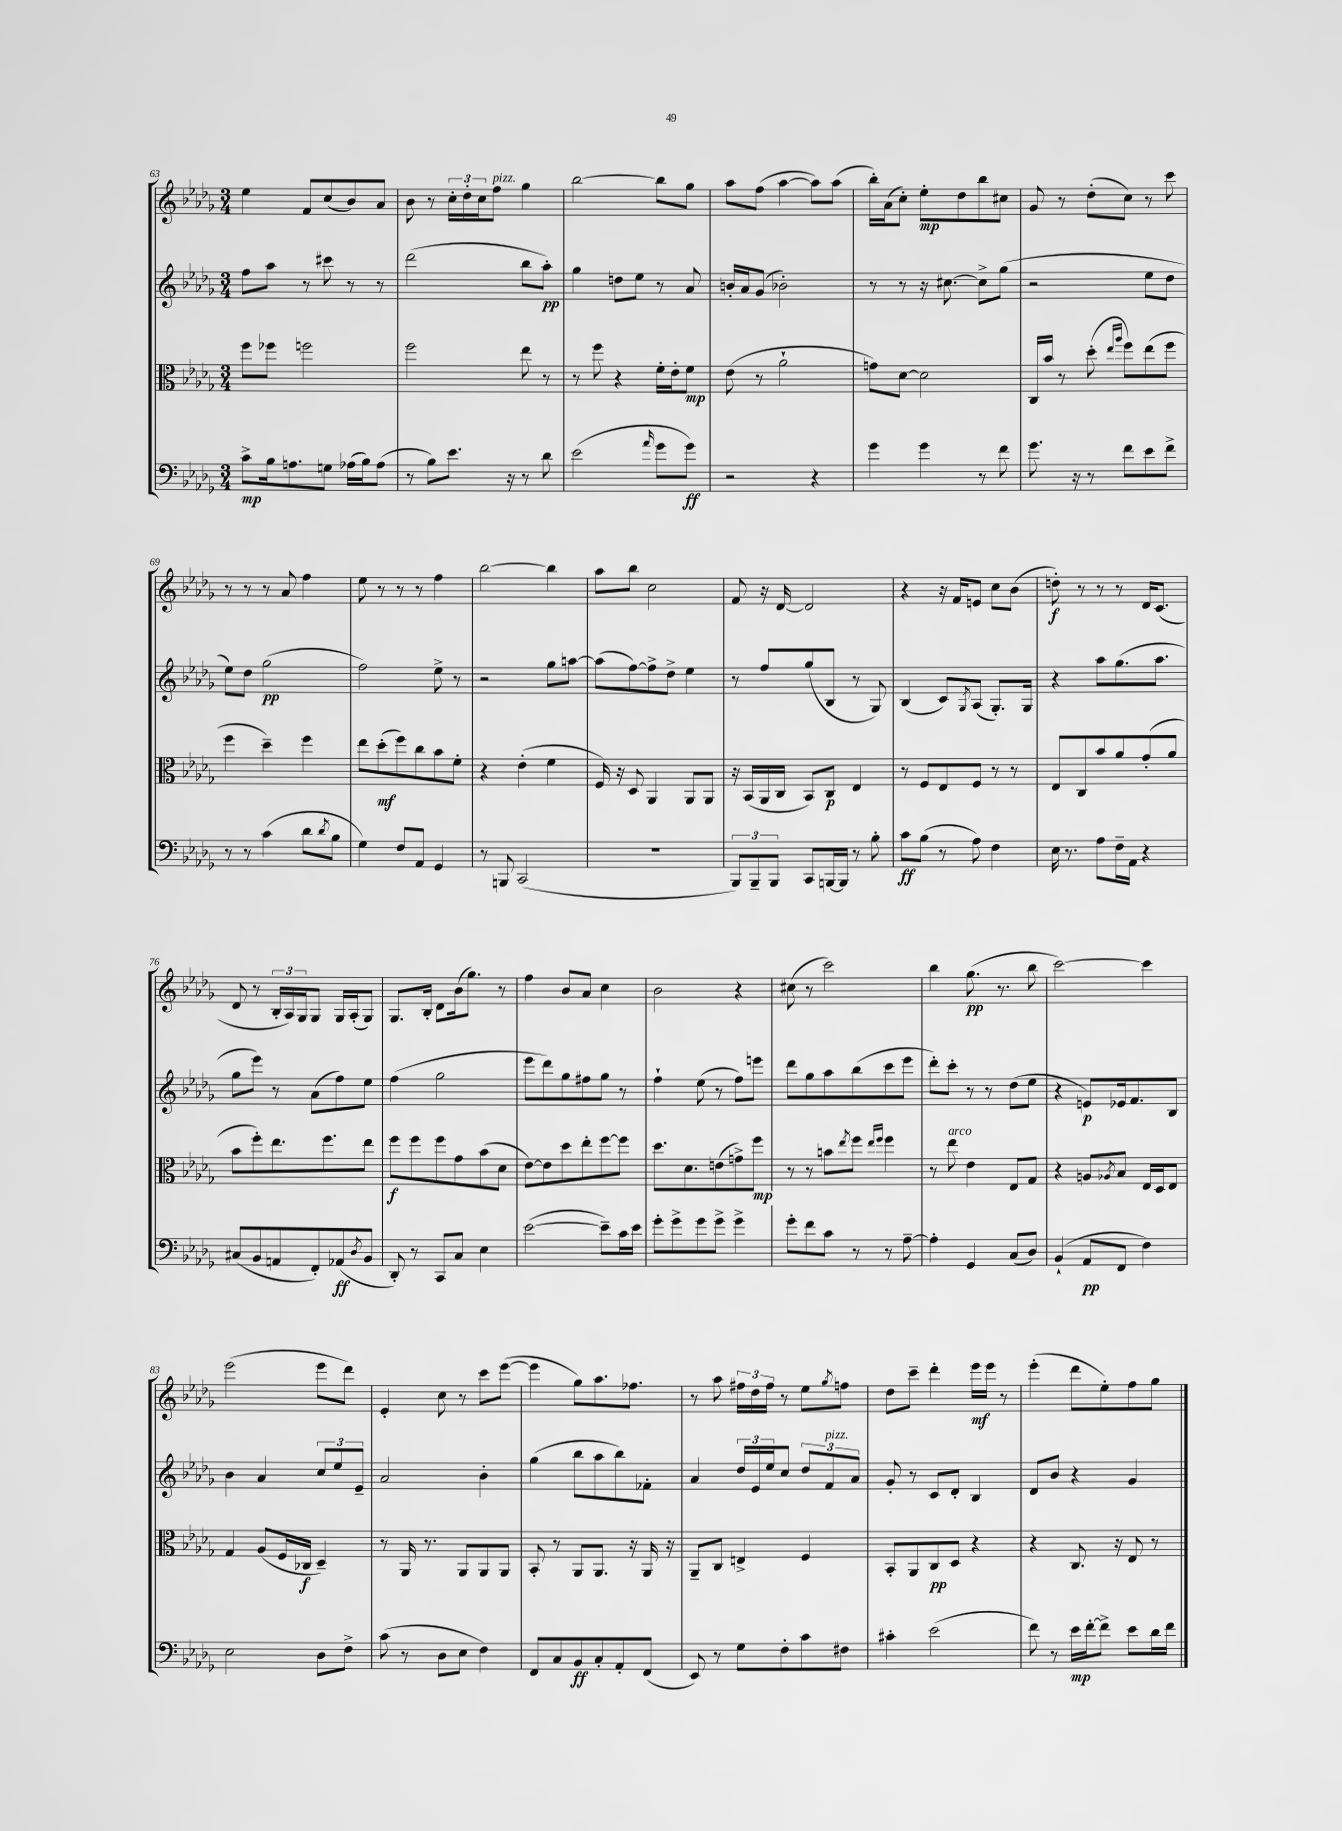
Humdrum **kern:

**kern	**kern	**kern	**kern
*staff4	*staff3	*staff2	*staff1
*clefF4	*clefC3	*clefG2	*clefG2
*k[b-e-a-d-g-]	*k[b-e-a-d-g-]	*k[b-e-a-d-g-]	*k[b-e-a-d-g-]
*M3/4	*M3/4	*M3/4	*M3/4
8c^	8ff	8ff	4ee-
16B-	8ff-	8aa-	.
8.A	.	.	.
.	2ff	8r	8f
8G	.	8ccc#	(8cc
(16A-	.	8r	8b-)
16B-)	.	.	.
(8A-	.	8r	8a-
=	=	=	=
8r	2ff	(2ddd-	8b-
8B-)	.	.	8r
8.e-	.	.	24cc'
.	.	.	24dd-'
.	.	.	24cc
.	.	.	8ff
16r	.	.	.
8r	8ee-	8bb-	4gg-
8d-	8r	8aa-')	.
=	=	=	=
(2e-	8r	4gg-	[2bb-
.	8ff	.	.
.	4r	8dd	.
.	.	8ee-	.
16qqa-	.	.	.
8g-	16f'	8r	8bb-]
.	16e-'	.	.
8g-)	8f	8a-	8gg-
=	=	=	=
2r	(8e-	16b'	8aa-
.	.	16a-	.
.	8r	(8g-	(8ff
.	2a-`	2b-')	[4aa-
4r	.	.	8aa-])
.	.	.	(8aa-
=	=	=	=
4g-	8g)	8r	16bb-')
.	.	.	(16a-
.	[8d-	8r	8cc')
4g-	2d-]	16r	8ee-'
.	.	[8.cc#	.
.	.	.	8dd-
8r	.	8cc#^]	8bb-
8f	.	(8gg-	8cc#
=	=	=	=
8.g-	16C	2r	8g-
.	16b-	.	.
.	8r	.	8r
16r	.	.	.
8r	(8dd-'	.	(8dd-'
.	16qqee-	.	.
.	16qqaa-	.	.
8f	8ff)	.	8cc)
8e-	(8ee-	8ee-	8r
8f^	8ff	8dd-	8ccc
=	=	=	=
8r	4ff	8ee-)	8r
8r	.	8dd-	8r
(4c	4dd-~)	(2gg-	8r
.	.	.	8a-
8d-	4ff	.	4ff
8qd-	.	.	.
8B-	.	.	.
=	=	=	=
4G-)	8ee-	2ff)	8ee-
.	(8dd-'	.	8r
8F	8ff)	.	8r
8AA-	8cc	.	8r
4GG-	8b-	8ee-^	4ff
.	8f'	8r	.
=	=	=	=
8r	4r	2r	[2bb-
8BBB	.	.	.
(2CC	(4e-'	.	.
.	4f	8gg-	4bb-]
.	.	[8aa	.
=	=	=	=
2.r	16F)	(8aa]	8aa-
.	16r	.	.
.	8D-	[8ff)	8bb-
.	4AA-	8ff^]	2cc
.	.	8dd-^	.
.	8AA-	4ee-	.
.	8AA-	.	.
=	=	=	=
12BBB-)	16r	8r	8f
.	(16BB-	.	.
12BBB-~	.	.	.
.	16AA-	8ff	16r
12BBB-	.	.	.
.	16C	.	[16d-
8CC	8BB-)	(8gg-	2d-]
[16BBB	8C	8B-	.
16BBB]	.	.	.
8r	4E-	8r	.
8B-'	.	8G-)	.
=	=	=	=
8c	8r	(4B-	4r
(8B-	8F	.	.
8r	8E-	8c)	16r
.	.	.	16f
.	.	8qG-	.
8A-)	8F	(8A-	8e
4F	8r	8.G-')	8cc
.	8r	.	(8b-
.	.	16G-	.
=	=	=	=
16E-	8E-	4r	8dd')
8.r	.	.	.
.	8C	.	8r
8A-	8b-	8aa-	8r
16F~	8a-	(8.gg-	8r
16AA-	.	.	.
4r	(8g-'	.	16d-
.	.	8.aa-	(8.c
.	8a-	.	.
=	=	=	=
(8C#	8b-	8gg-	8d-
8BB-	8ff')	8eee-)	8r
8AA	8.ee-	8r	24B-'
.	.	.	24A-)
.	.	.	24G-
8FF')	.	(8a-	8G-
.	8.ff	.	.
(8AA-	.	8ff)	16G-
.	.	.	(16A-'
8qD-	.	.	.
8BB-	8ee-	8ee-	8G-)
=	=	=	=
8DD-')	8ff	(4ff	8.G-
8r	8ff	.	.
.	.	.	16B-'
8CC	8ff	2gg-	8d-
8C	8g-	.	(16b-
.	.	.	8.gg-)
4E-	(8b-	.	.
.	8d-	.	8r
=	=	=	=
([2e-	[8e-)	8eee-	4ff
.	8e-]	8ddd-)	.
.	8dd-	8gg-	8b-
.	8ee-'	8ff#	8a-
8e-~])	[8ff	8gg-	4cc
16c	8ff]	8r	.
16e-	.	.	.
=	=	=	=
8g-'	8.dd-	4ff`	2b-
8g-^	.	.	.
.	8.d-	.	.
8g-	.	(8ee-	.
8g-^	(8e	8r	.
4g-^	8g^)	8ff)	4r
.	8ff	8eee	.
=	=	=	=
8g-'	8r	8ddd-	(8cc#
8f	8r	8gg-	8r
8c	8b	8aa-	2ccc)
.	8qee-	.	.
8r	8ff	(8bb-	.
.	16qqee-	.	.
.	16qqff	.	.
8r	4ff	8ccc	.
[8A-~	.	8eee-	.
=	=	=	=
4A-']	8r	8ddd-')	4bb-
.	8ee-	8ccc'	.
4GG-	4e-	8r	(8.gg-
.	.	8r	.
.	.	.	8.r
(8C	8E-	(8dd-	.
8D-)	8G-	8ee-	8bb-
=	=	=	=
(4BB-`	4r	4r	[2ccc)
8AA-	8A	8e)	.
.	8qA-	.	.
8FF	8B-	16e-	.
.	.	8.f	.
4F)	16E-	.	4ccc]
.	16D-	.	.
.	8E-	8B-	.
=	=	=	=
2E-	4G-	4b-	(2eee-
.	(8A-	4a-	.
.	16F	.	.
.	16C-	.	.
8D-	4D-~)	12cc	8eee-
.	.	12ee-	.
8F^	.	.	8ddd-)
.	.	12e-~	.
=	=	=	=
(8c	8r	2a-	4e-'
8r	16AA-	.	.
.	8.r	.	.
8D-	.	.	8cc
8E-	8AA-	.	8r
4F)	8AA-	4b-'	8ccc
.	8AA-	.	([8eee-
=	=	=	=
8FF	8BB-'	(4gg-	4eee-]
8C	8r	.	.
8BB-	8AA-	8bb-	8gg-)
8C'	8.AA-	8aa-	8.aa-
8AA-'	.	8bb-)	.
.	16r	.	8.ff-
(8FF	16AA-	8f-'	.
.	16r	.	.
=	=	=	=
8EE-)	8AA-~	4a-	8r
8r	8C	.	8aa-
8G-	4E^	24dd-	24ff#
.	.	24e-	24dd-
.	.	24ee-	24ff#
8F'	.	8cc	8r
8c	4F	12dd-	8ee-
.	.	12f	.
.	.	.	8qgg-
8F#	.	.	8ff
.	.	12a-	.
=	=	=	=
4c#'	8BB-'	8g-'	8dd-
.	8AA-	8r	8ccc~
(2e-	8C	8c	4ddd-'
.	8D-	8d-'	.
.	4r	4B-	16eee-
.	.	.	16eee-
.	.	.	8r
=	=	=	=
8f)	4r	8d-	(4eee-'
8r	.	8b-	.
16e-	8.C	4r	8ddd-
[16f'	.	.	.
8f^]	.	.	8ee-')
.	16r	.	.
8e-	8E-	4g-	8ff
16d-	8r	.	8gg-
16f	.	.	.
==	==	==	==
*-	*-	*-	*-
